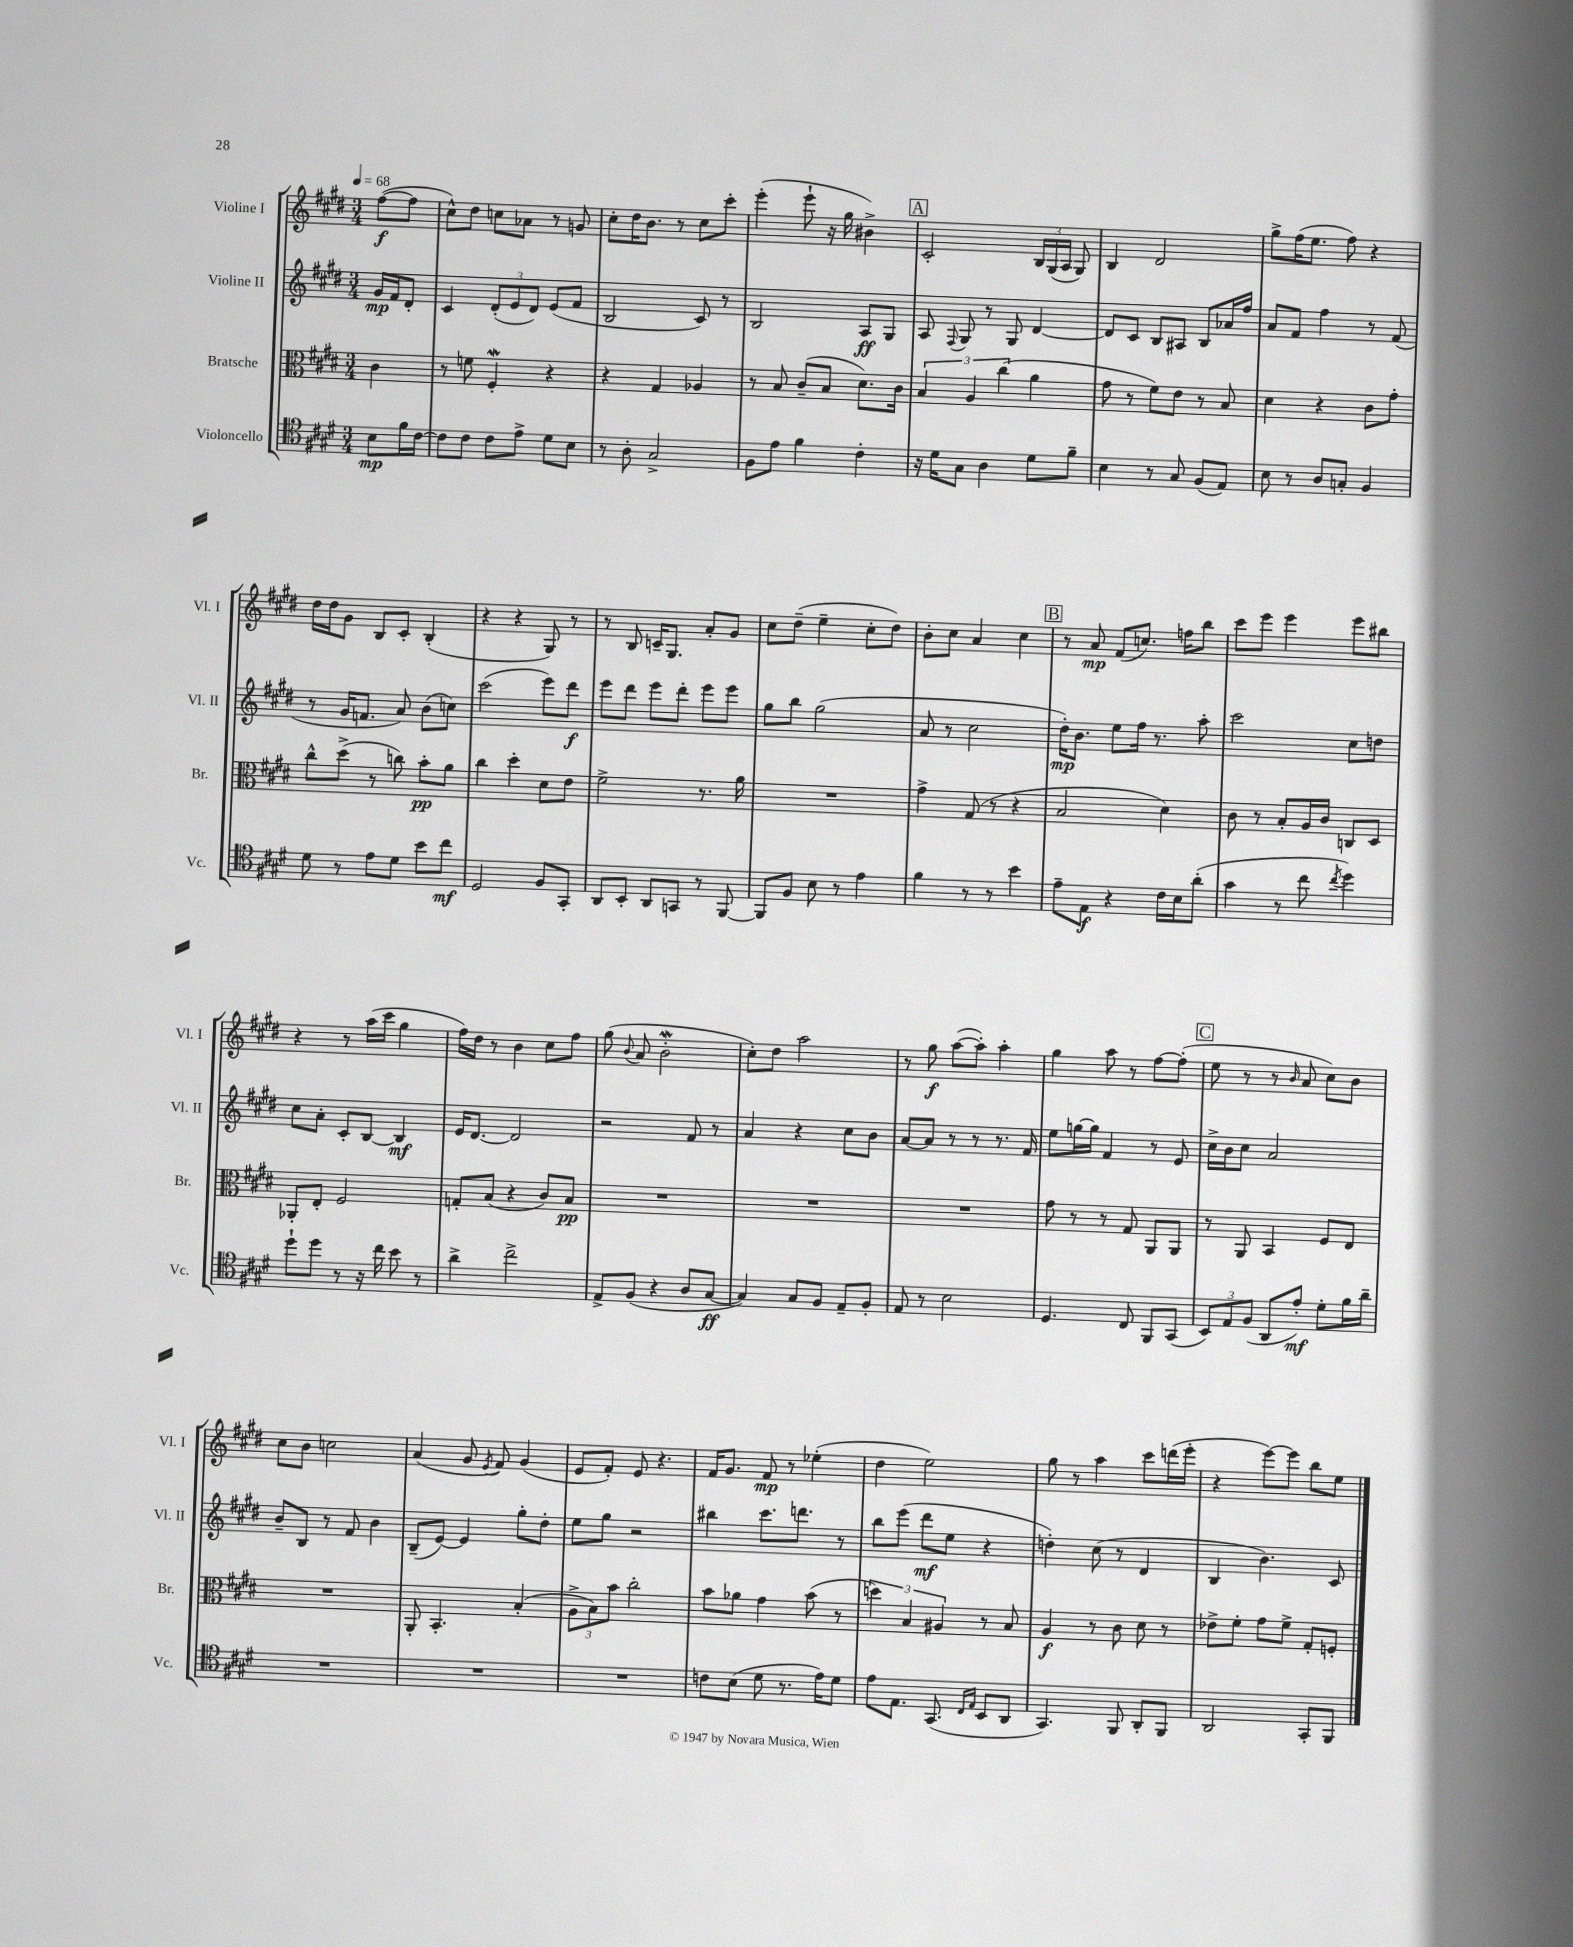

**kern	**dynam	**kern	**dynam	**kern	**dynam	**kern	**dynam
*part4	*part4	*part3	*part3	*part2	*part2	*part1	*part1
*staff4	*staff4	*staff3	*staff3	*staff2	*staff2	*staff1	*staff1
*I"Violoncello	*	*I"Bratsche	*	*I"Violine II	*	*I"Violine I	*
*I'Vc.	*	*I'Br.	*	*I'Vl. II	*	*I'Vl. I	*
*clefC4	*	*clefC3	*	*clefG2	*	*clefG2	*
*k[f#c#g#d#]	*	*k[f#c#g#d#]	*	*k[f#c#g#d#]	*	*k[f#c#g#d#]	*
*M3/4	*	*M3/4	*	*M3/4	*	*M3/4	*
*MM68	*	*MM68	*	*MM68	*	*MM68	*
=	=	=	=	=	=	=	=
8B\L	mp	4c#\	.	16g#/LL	mp	([8ff#\L	f
.	.	.	.	16f#/J	.	.	.
16f#\L	.	.	.	8d#'/J	.	8ff#\J]	.
[16c#\JJ	.	.	.	.	.	.	.
=1	=1	=1	=1	=1	=1	=1	=1
8c#\L]	.	8r	.	4c#/	.	8cc#^^\L)	.
8c#\J	.	8fn\	.	.	.	8dd#\J	.
8c#\L	.	4F#W'/	.	(12d#'/L	.	8ccn\L	.
.	.	.	.	12e/	.	.	.
8e^\J	.	.	.	.	.	8a-X\J	.
.	.	.	.	12d#/J)	.	.	.
8d#\L	.	4r	.	(8e/L	.	8r	.
8B\J	.	.	.	8f#/J	.	8gn/	.
=2	=2	=2	=2	=2	=2	=2	=2
8r	.	4r	.	2B/	.	8cc#'\L	.
8A'\	.	.	.	.	.	16dd#\K	.
.	.	.	.	.	.	8.b\J	.
2G#^/	.	4G#/	.	.	.	.	.
.	.	.	.	.	.	8r	.
.	.	4A-X/	.	8c#/)	.	8cc#\L	.
.	.	.	.	8r	.	8ccc#'\J	.
=3	=3	=3	=3	=3	=3	=3	=3
8F#\L	.	8r	.	2B/	.	(4eee'\	.
8e\J	.	8B/	.	.	.	.	.
4f#\	.	(8c#~/L	.	.	.	8eee`\	.
.	.	8B/J	.	.	.	16r	.
.	.	.	.	.	.	16gg#\	.
4c#'\	.	8.d#\L)	.	8A/L	ff	4b#X^\)	.
.	.	.	.	8G#/J	.	.	.
.	.	16c#\Jk	.	.	.	.	.
!!LO:REH:place=s1:t=A
=4	=4	=4	=4	=4	=4	=4	=4
16r	.	6B/	.	8A/	.	2c#'/	.
16d#\KL	.	.	.	.	.	.	.
.	.	.	.	8qqF#/	.	.	.
8G#\J	.	.	.	8G#/	.	.	.
.	.	6A/	.	.	.	.	.
4A\	.	.	.	8r	.	.	.
.	.	(6cc#\	.	.	.	.	.
.	.	.	.	8G#/	.	.	.
8d#\L	.	4a\	.	[4d#/	.	24B/LL	.
.	.	.	.	.	.	(24G#/	.
.	.	.	.	.	.	24A/JJ	.
8f#~\J	.	.	.	.	.	8G#/)	.
=5	=5	=5	=5	=5	=5	=5	=5
4B\	.	8g#\	.	8d#/L]	.	4B/	.
.	.	8r	.	8c#/J	.	.	.
8r	.	8f#\L)	.	8B/L	.	2d#/	.
8G#/	.	8e\J	.	8A#X/J	.	.	.
(8F#/L	.	8r	.	8B/L	.	.	.
8E/J)	.	8B/	.	16a-X/L	.	.	.
.	.	.	.	16ff#/JJ	.	.	.
=6	=6	=6	=6	=6	=6	=6	=6
8B\	.	4d#\	.	8a/L	.	8gg#^\L	.
8r	.	.	.	8f#/J	.	(16ff#\K	.
.	.	.	.	.	.	8.ee\J	.
8A/L	.	4r	.	4ff#\	.	.	.
8Gn'/J	.	.	.	.	.	8ff#\)	.
4F#/	.	8c#\L	.	8r	.	4r	.
.	.	8g#'\J	.	(8f#/	.	.	.
!!LO:LB:g=z
=7	=7	=7	=7	=7	=7	=7	=7
8d#\	.	8cc#^^\L	.	8r	.	16dd#\LL	.
.	.	.	.	.	.	16dd#\J	.
8r	.	(8dd#^\J	.	16g#/KL	.	8g#\J	.
.	.	.	.	8.fn/J	.	.	.
8e\L	.	8r	.	.	.	8B/L	.
8d#\J	.	8ccn\)	.	8a/)	.	8c#'/J	.
8b\L	.	8b'\L	pp	(8b\L	.	(4B'/	.
8cc#\J	mf	8a\J	.	8ccn\J)	.	.	.
=8	=8	=8	=8	=8	=8	=8	=8
2D#/	.	4cc#\	.	(2ccc#\	.	4r	.
.	.	4dd#'\	.	.	.	4r	.
8F#/L	.	8d#\L	.	8eee\L)	.	8G#/)	.
8GG#'/J	.	8e\J	.	8ddd#\J	f	8r	.
=9	=9	=9	=9	=9	=9	=9	=9
8AA/L	.	2f#^\	.	8eee\L	.	8r	.
8BB'/J	.	.	.	8ddd#\J	.	8B/	.
8AA/L	.	.	.	8eee\L	.	16cn~/KL	.
.	.	.	.	.	.	8.G#/J	.
8GGn/J	.	.	.	8ddd#'\J	.	.	.
8r	.	8.r	.	8eee\L	.	8a'/L	.
[8FF#/	.	.	.	8eee\J	.	8g#/J	.
.	.	16a\	.	.	.	.	.
=10	=10	=10	=10	=10	=10	=10	=10
8FF#/L]	.	2.r	.	8gg#\L	.	8cc#\L	.
8F#/J	.	.	.	8bb\J	.	(8dd#~\J	.
8B\	.	.	.	(2gg#\	.	4ee~\	.
8r	.	.	.	.	.	.	.
4e\	.	.	.	.	.	8cc#'\L	.
.	.	.	.	.	.	8dd#\J)	.
=11	=11	=11	=11	=11	=11	=11	=11
4f#\	.	4g#^\	.	8a/	.	8b'\L	.
.	.	.	.	8r	.	8cc#\J	.
8r	.	(8G#/	.	2cc#\	.	4a/	.
8r	.	8r	.	.	.	.	.
4b\	.	4r	.	.	.	4cc#\	.
!!LO:REH:place=s1:t=B
=12	=12	=12	=12	=12	=12	=12	=12
8e~\L	.	2B/	.	16dd#'\KL)	mp	8r	.
.	.	.	.	8.b\J	.	.	.
8E\J	f	.	.	.	.	8a/	mp
4r	.	.	.	8ee\L	.	(8f#/L	.
.	.	.	.	16ff#\Jk	.	8.ccn/J)	.
.	.	.	.	8.r	.	.	.
16c#\LL	.	4d#\)	.	.	.	.	.
16B\J	.	.	.	.	.	16ffn\KL	.
(8a'\J	.	.	.	8aa'\	.	8bb\J	.
=13	=13	=13	=13	=13	=13	=13	=13
4g#\	.	8c#\	.	2ccc#\	.	8ccc#\L	.
.	.	8r	.	.	.	8eee\J	.
8r	.	8B'/L	.	.	.	4eee\	.
8cc#\	.	16A/L	.	.	.	.	.
.	.	16c#/JJ	.	.	.	.	.
8qcc#/	.	.	.	.	.	.	.
4dd#\)	.	8Cn/L	.	8cc#\L	.	8eee\L	.
.	.	8D#/J	.	8ddn\J	.	8bb#X\J	.
!!LO:LB:g=z
=14	=14	=14	=14	=14	=14	=14	=14
8dd#`\L	.	8AA-X'/L	.	8cc#\L	.	4r	.
8dd#\J	.	8E'/J	.	8a'\J	.	.	.
8r	.	2F#/	.	8c#'/L	.	8r	.
16r	.	.	.	[8B/J	.	(16aa\LL	.
16cc#\	.	.	.	.	.	16ccc#\JJ	.
8b\	.	.	.	4B/]	mf	4gg#\	.
8r	.	.	.	.	.	.	.
=15	=15	=15	=15	=15	=15	=15	=15
4a^\	.	8Gn'/L	.	16e/KL	.	16ff#\LL)	.
.	.	.	.	[8.d#/J	.	16dd#\JJ	.
.	.	(8B/J	.	.	.	8r	.
2cc#^\	.	4r	.	2d#/]	.	4b\	.
.	.	8c#/L)	.	.	.	8cc#\L	.
.	.	8B/J	pp	.	.	8ff#\J	.
=16	=16	=16	=16	=16	=16	=16	=16
8E^/L	.	2.r	.	2r	.	(8gg#\	.
.	.	.	.	.	.	8qqb/	.
(8F#/J	.	.	.	.	.	8a/	.
4r	.	.	.	.	.	2bW'\	.
8A/L	.	.	.	8f#/	.	.	.
[8G#/J	ff	.	.	8r	.	.	.
=17	=17	=17	=17	=17	=17	=17	=17
4G#/])	.	2.r	.	4a/	.	8cc#'\L)	.
.	.	.	.	.	.	8dd#\J	.
8G#/L	.	.	.	4r	.	2aa\	.
8F#/J	.	.	.	.	.	.	.
8E~/L	.	.	.	8cc#\L	.	.	.
8F#'/J	.	.	.	8b\J	.	.	.
=18	=18	=18	=18	=18	=18	=18	=18
8E/	.	2.r	.	[8a/L	.	8r	.
8r	.	.	.	8a/J]	.	8gg#\	f
2B\	.	.	.	8r	.	([8aa\L	.
.	.	.	.	8r	.	8aa'\J])	.
.	.	.	.	8.r	.	4aa'\	.
.	.	.	.	16f#/	.	.	.
=19	=19	=19	=19	=19	=19	=19	=19
4.D#/	.	8g#\	.	8ee\L	.	4gg#\	.
.	.	8r	.	[16ggn\L	.	.	.
.	.	.	.	16gg\JJ]	.	.	.
.	.	8r	.	4f#/	.	8aa\	.
8C#/	.	8G#/	.	.	.	8r	.
8FF#/L	.	8AA/L	.	8r	.	[8ff#\L	.
(8GG#/J	.	8AA/J	.	8e/	.	(8ff#'\J]	.
!!LO:REH:place=s1:t=C
=20	=20	=20	=20	=20	=20	=20	=20
12BB/L)	.	8r	.	16cc#^\LL	.	8ee\	.
.	.	.	.	16b\J	.	.	.
12E/	.	.	.	.	.	.	.
.	.	8AA/	.	8cc#\J	.	8r	.
(12F#/J	.	.	.	.	.	.	.
8AA/L	.	4BB/	.	2a/	.	8r	.
.	.	.	.	.	.	16qqb/	.
8e'/J)	mf	.	.	.	.	8a/	.
8d#'\L	.	8F#/L	.	.	.	8cc#\L)	.
16f#\L	.	8E/J	.	.	.	8b\J	.
16a~\JJ	.	.	.	.	.	.	.
!!LO:LB:g=z
=21	=21	=21	=21	=21	=21	=21	=21
2.r	.	2.r	.	8b~/L	.	8cc#\L	.
.	.	.	.	8B/J	.	8b\J	.
.	.	.	.	8r	.	2ccn\	.
.	.	.	.	8f#/	.	.	.
.	.	.	.	4b\	.	.	.
=22	=22	=22	=22	=22	=22	=22	=22
2.r	.	8AA'/	.	(8B~/L	.	(4a/	.
.	.	4.BB'/	.	[8e/J)	.	.	.
.	.	.	.	4e/]	.	8g#/	.
.	.	.	.	.	.	8qe/	.
.	.	.	.	.	.	8f#/)	.
.	.	(4B'/	.	8gg#'\L	.	(4g#/	.
.	.	.	.	8dd#'\J	.	.	.
=23	=23	=23	=23	=23	=23	=23	=23
2.r	.	12A^\L	.	8ee\L	.	8e/L	.
.	.	12B\)	.	.	.	.	.
.	.	.	.	8gg#\J	.	8f#'/J)	.
.	.	12b\J	.	.	.	.	.
.	.	2cc#'\	.	2r	.	8e/	.
.	.	.	.	.	.	4.r	.
=24	=24	=24	=24	=24	=24	=24	=24
8cn\L	.	8b\L	.	4bb#X\	.	16f#/KL	.
.	.	.	.	.	.	8.g#/J	.
(8B\J	.	8a-X\J	.	.	.	.	.
8d#\	.	4g#\	.	8.ccc#\L	.	8f#/	mp
8.r	.	.	.	.	.	8r	.
.	.	.	.	8.dddn\J	.	.	.
.	.	(8b\	.	.	.	(4ee-X'\	.
16e\KL)	.	.	.	.	.	.	.
8d#\J	.	8r	.	8r	.	.	.
=25	=25	=25	=25	=25	=25	=25	=25
8e\L	.	6ddn\)	.	8bb\L	.	4dd#\	.
8.E\J	.	.	.	(8eee\J	.	.	.
.	.	6B/	.	.	.	.	.
.	.	.	.	8ddd#\L	mf	2ee\)	.
(8.GG#/	.	.	.	.	.	.	.
.	.	6A#X/	.	.	.	.	.
.	.	.	.	8ee\J	.	.	.
16qqC#/LL	.	.	.	.	.	.	.
16qqE/JJ	.	.	.	.	.	.	.
8BB/L	.	8r	.	4r	.	.	.
8AA/J	.	8B/	.	.	.	.	.
=26	=26	=26	=26	=26	=26	=26	=26
4.GG#/)	.	4A/	f	4ddn'\)	.	8gg#\	.
.	.	.	.	.	.	8r	.
.	.	8r	.	(8cc#\	.	4aa\	.
8FF#/	.	8c#\	.	8r	.	.	.
8AA'/L	.	8d#\	.	4d#/	.	8ccc#\L	.
8FF#/J	.	8r	.	.	.	(16dddn\L	.
.	.	.	.	.	.	16eee'\JJ	.
=27	=27	=27	=27	=27	=27	=27	=27
2AA/	.	8e-X^\L	.	4B/	.	4r	.
.	.	8f#'\J	.	.	.	.	.
.	.	8g#\L	.	4.b\)	.	[8eee\L)	.
.	.	8f#^\J	.	.	.	8eee\J]	.
8GG#'/L	.	8G#'/L	.	.	.	8bb\L	.
8FF#/J	.	8Fn'/J	.	8c#/	.	8ee\J	.
==	==	==	==	==	==	==	==
*-	*-	*-	*-	*-	*-	*-	*-
